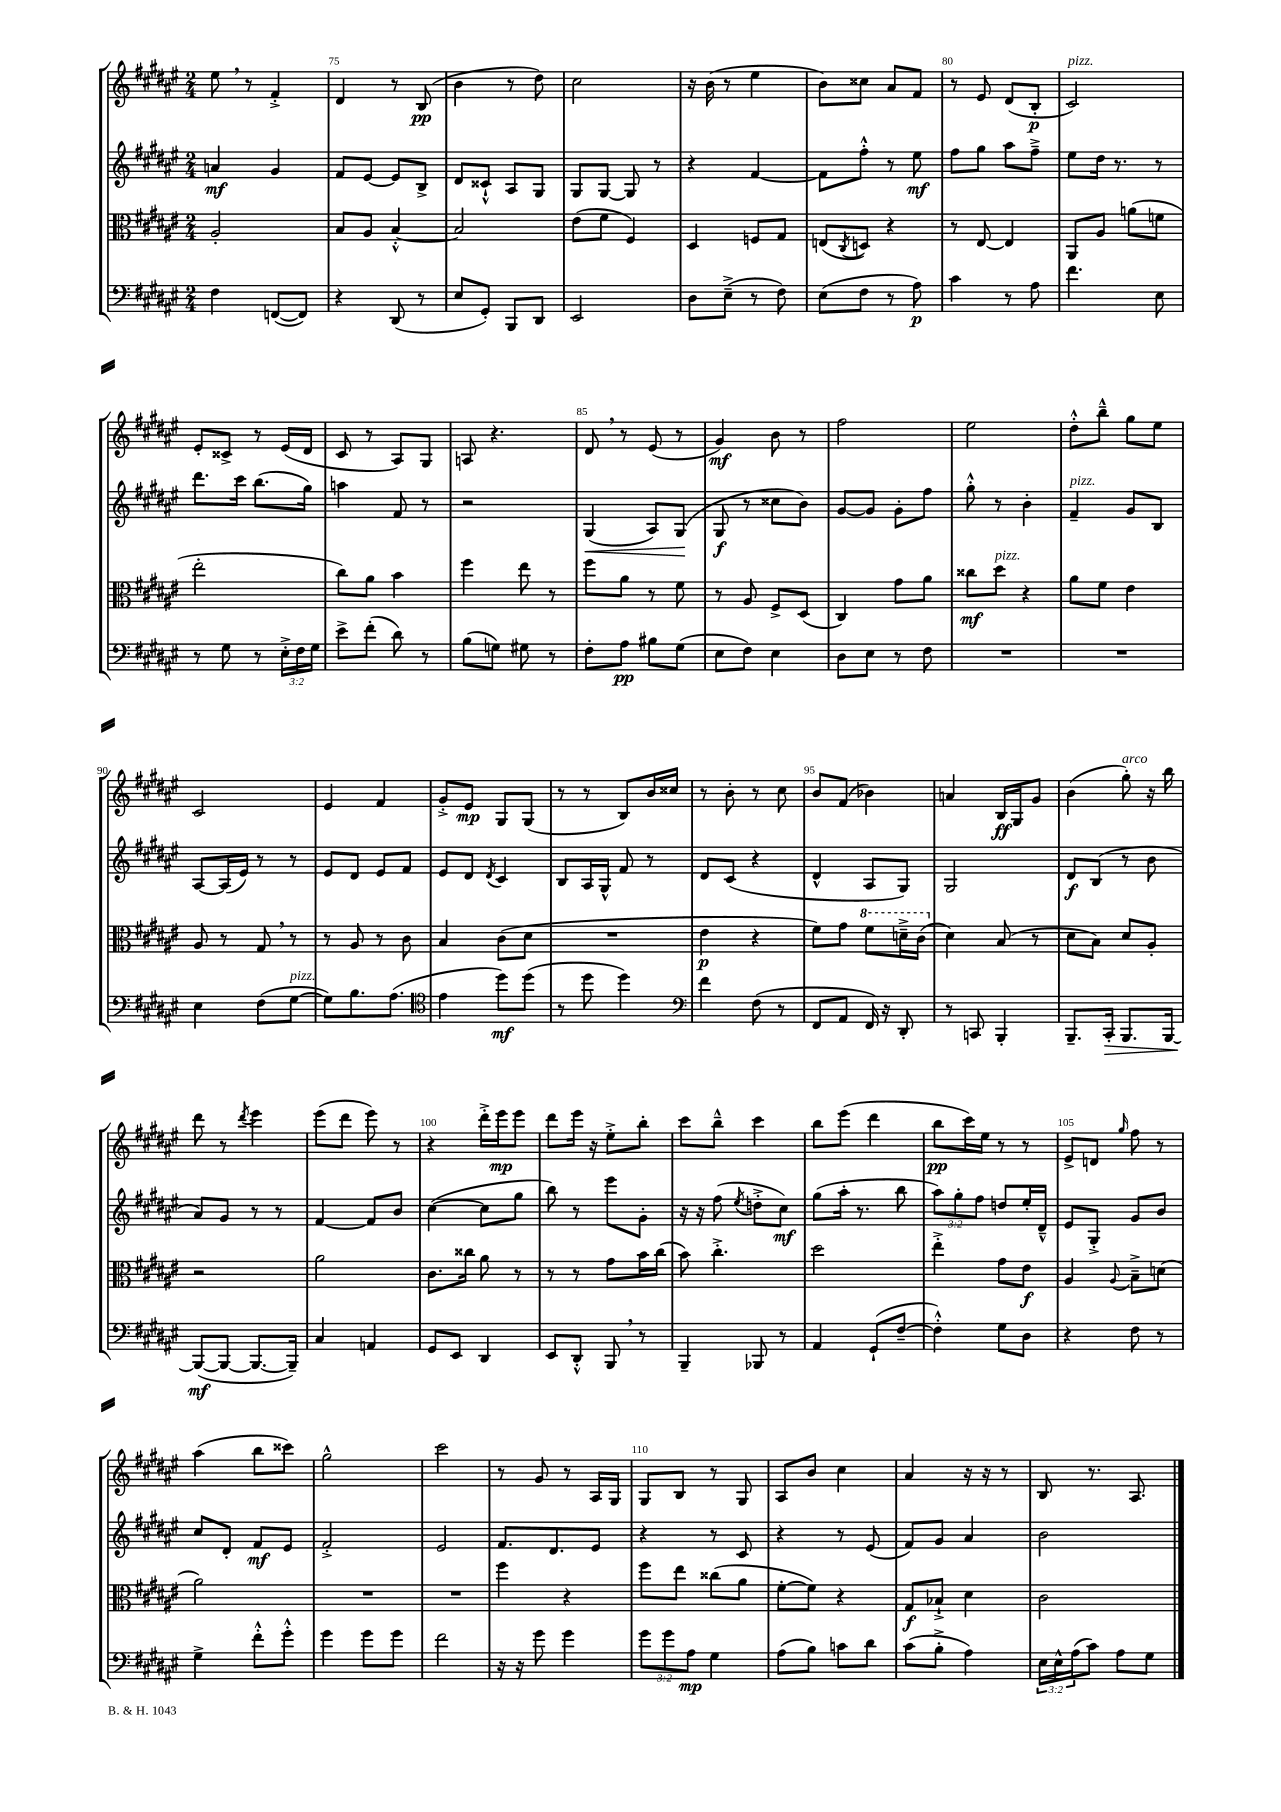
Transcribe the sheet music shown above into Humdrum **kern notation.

**kern	**kern	**kern	**kern
*staff4	*staff3	*staff2	*staff1
*clefF4	*clefC3	*clefG2	*clefG2
*k[f#c#g#d#a#e#]	*k[f#c#g#d#a#e#]	*k[f#c#g#d#a#e#]	*k[f#c#g#d#a#e#]
*M2/4	*M2/4	*M2/4	*M2/4
4F#	2A#'	4a	8ee#
.	.	.	8r
([8FF	.	4g#	4f#'^
8FF])	.	.	.
=	=	=	=
4r	8B	8f#	4d#
.	8A#	[8e#	.
(8DD#	[4B'^^	8e#]	8r
8r	.	8B^	(8B
=	=	=	=
8E#	2B]	8d#	4b
8GG#')	.	8c##`^^	.
8BBB	.	8A#	8r
8DD#	.	8G#	8dd#)
=	=	=	=
2EE#	(8e#	8G#	2cc#
.	8f#	[8G#	.
.	4F#)	8G#]	.
.	.	8r	.
=	=	=	=
8D#	4D#	4r	16r
.	.	.	(16b
(8E#~^	.	.	8r
8r	8F	[4f#	4ee#
8F#)	8G#	.	.
=	=	=	=
(8E#	(8E	8f#]	8b)
.	8qC#	.	.
8F#	8D)	8ff#'^^	8cc##
8r	4r	8r	8a#
8A#)	.	8ee#	8f#
=	=	=	=
4c#	8r	8ff#	8r
.	[8E#	8gg#	8e#
8r	4E#]	8aa#	(8d#
8A#	.	8ff#~^	8B'
=	=	=	=
4.f#	8AA#	8ee#	2c#)
.	8A#	16dd#	.
.	.	8.r	.
.	(8a	.	.
8E#	8f	8r	.
=	=	=	=
8r	2ee#'	8.ddd#	8e#'
8G#	.	.	8c##^
.	.	16ccc#	.
8r	.	(8.bb	8r
24E#'^	.	.	(16e#
24F#	.	.	.
.	.	16gg#)	16d#
24G#	.	.	.
=	=	=	=
8e#^	8cc#)	4aa	8c#
(8f#'	8a#	.	8r
8d#)	4b	8f#	8A#)
8r	.	8r	8G#
=	=	=	=
(8B	4ff#	2r	8A
8G)	.	.	4.r
8G#	8ee#	.	.
8r	8r	.	.
=	=	=	=
8F#'	8ff#	(4G#	8d#
8A#	8a#	.	8r
8B#	8r	8A#)	(8e#
(8G#	8f#	(8G#	8r
=	=	=	=
8E#	8r	8G#	4g#)
8F#)	8A#	8r	.
4E#	8F#^	8cc##	8b
.	(8D#	8b)	8r
=	=	=	=
8D#	4C#)	[8g#	2ff#
8E#	.	8g#]	.
8r	8g#	8g#'	.
8F#	8a#	8ff#	.
=	=	=	=
2r	8cc##	8gg#'^^	2ee#
.	8dd#	8r	.
.	4r	4b'	.
=	=	=	=
2r	8a#	4f#~	8dd#'^^
.	8f#	.	8bb~^^
.	4e#	8g#	8gg#
.	.	8B	8ee#
=	=	=	=
4E#	8A#	[8A#	2c#
.	8r	(16A#]	.
.	.	16e#)	.
(8F#	8G#	8r	.
[8G#	8r	8r	.
=	=	=	=
8G#])	8r	8e#	4e#
8.B	8A#	8d#	.
.	8r	8e#	4f#
(8.A#	.	.	.
.	8c#	8f#	.
=	=	=	=
*clefC4	*	*	*
4e#	4B	8e#	8g#'^
.	.	8d#	8e#
.	.	8qd#	.
8dd#)	(8c#	4c#	8G#
(8dd#	8d#	.	(8G#
=	=	=	=
8r	2r	8B	8r
8dd#	.	16A#	8r
.	.	16G#^^	.
4dd#)	.	8f#	8B)
.	.	8r	16b
.	.	.	16cc##
=	=	=	=
*clefF4	*	*	*
4f#	4e#	8d#	8r
.	.	(8c#	8b'
(8F#	4r	4r	8r
8r	.	.	8cc#
=	=	=	=
8FF#	8f#)	4d#^^	8b
8AA#	8g#	.	(8f#
16FF#)	8ff#	8A#	4b-)
16r	.	.	.
8DD#'	16dd~^	8G#)	.
.	(16cc#	.	.
=	=	=	=
8r	4d#)	2G#	4a
8CC	.	.	.
4BBB'	(8B	.	16B
.	.	.	16G#
.	8r	.	8g#
=	=	=	=
8.BBB~	8d#	8d#	(4b
.	8B)	(8B	.
16CC#'	.	.	.
8.BBB	8d#	8r	8gg#')
.	8A#'	8b	16r
[16BBB	.	.	16bb
=	=	=	=
(8BBB_	2r	8a#)	8ddd#
8BBB_	.	8g#	8r
.	.	.	8qddd#
8.BBB_	.	8r	4eee#
.	.	8r	.
16BBB~])	.	.	.
=	=	=	=
4C#	2a#	[4f#	(8eee#
.	.	.	8ddd#
4AA	.	8f#]	8eee#)
.	.	8b	8r
=	=	=	=
8GG#	8.c#	([4cc#	4r
8EE#	.	.	.
.	16cc##	.	.
4DD#	8a#	8cc#]	16ddd#'^
.	.	.	16eee#
.	8r	8gg#	8eee#
=	=	=	=
8EE#	8r	8bb)	8ddd#
8DD#'^^	8r	8r	16eee#
.	.	.	16r
8BBB	8g#	8eee#	8ee#'^
8r	16b	8g#'	8bb'
.	(16cc#	.	.
=	=	=	=
4BBB~	8b)	16r	8ccc#
.	.	16r	.
.	4.cc#'^	(8ff#	8bb~^^
.	.	8qee#	.
8BBB-	.	8dd'^	4ccc#
8r	.	8cc#)	.
=	=	=	=
4AA#	2dd#	(8gg#	8bb
.	.	16aa#'	(8eee#
.	.	8.r	.
(8GG#`	.	.	4ddd#
[8F#~	.	8bb	.
=	=	=	=
4F#'^^])	4ee#'^	12aa#)	8bb
.	.	12gg#'	.
.	.	.	16ccc#)
.	.	12ff#	.
.	.	.	16ee#
8G#	8g#	8dd	8r
8D#	8e#	16ee#'	8r
.	.	16d#~^^	.
=	=	=	=
4r	4A#	8e#	8e#^
.	.	8G#'^	8d
.	8qqA#	.	16qqgg#
8F#	8B~^	8g#	8ff#
8r	(8d	8b	8r
=	=	=	=
4G#^	2a#)	8cc#	(4aa#
.	.	8d#'	.
8f#'^^	.	8f#	8bb
8g#'^^	.	8e#	8ccc##)
=	=	=	=
4g#	2r	2f#'^	2gg#^^
8g#	.	.	.
8g#	.	.	.
=	=	=	=
2f#	2r	2e#	2ccc#
=	=	=	=
16r	4ff#	8.f#	8r
16r	.	.	.
8g#	.	.	8g#
.	.	8.d#	.
4g#	4r	.	8r
.	.	8e#	16A#
.	.	.	16G#
=	=	=	=
12g#	8ff#	4r	8G#
12g#	.	.	.
.	8ee#	.	8B
12A#	.	.	.
4G#	(8cc##	8r	8r
.	8a#	8c#	8G#
=	=	=	=
(8A#	[8f#'	4r	8A#
8B)	8f#])	.	8b
8c	4r	8r	4cc#
8d#	.	(8e#	.
=	=	=	=
(8c#	8G#	8f#)	4a#
8B'^	8B-`^	8g#	.
4A#)	4d#	4a#	16r
.	.	.	16r
.	.	.	8r
=	=	=	=
24E#	2c#	2b	8B
24E#^^	.	.	.
(24A#	.	.	.
8c#)	.	.	8.r
8A#	.	.	.
.	.	.	8.A#
8G#	.	.	.
==	==	==	==
*-	*-	*-	*-
